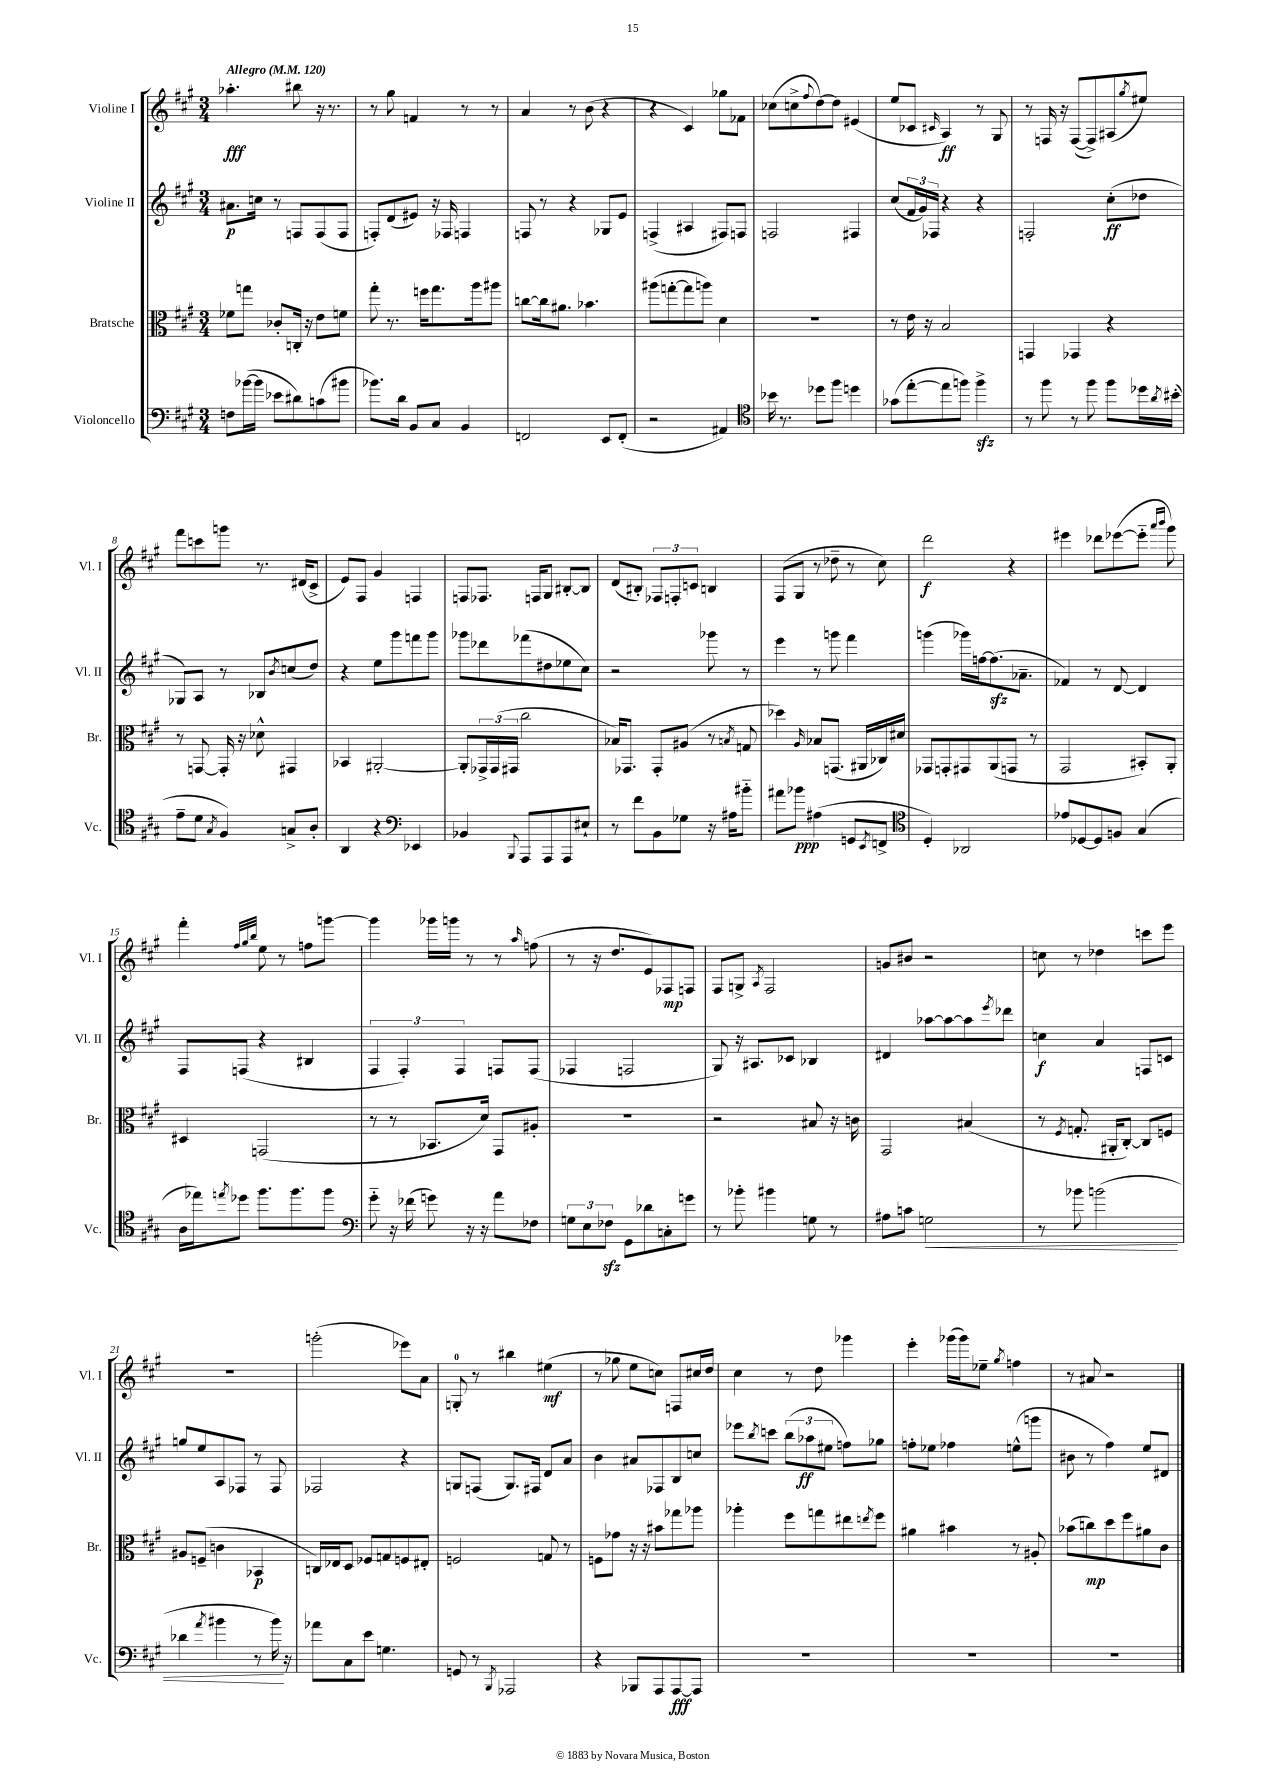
<<
\new StaffGroup <<
\new Staff = "s0" \with { instrumentName = "Violine I" shortInstrumentName = "Vl. I" } {
    \clef treble \key a \major \numericTimeSignature \time 3/4 \tempo "Allegro" 4 = 120
    aes''4.-.\fff bis''8 r16 r8. |
    r8 gis''8 f'4 r8 r8 |
    a'4 r8 b'8( r4 |
    r4 cis'4) ges''8 fes'8 |
    ces''8( c''8-> \appoggiatura { fis''8 } d''8~) d''8 eis'4( |
    e''8 ces'8 \grace { cis'16 } a4\ff) r8 gis8 |
    r8 f16 r16 f8~( f8->) ais8( \acciaccatura { gis''8 } eis''8) |
    fis'''8 c'''8 g'''8 r8. dis'16( cis'8-> |
    e'8) fis8 gis'4 f4 |
    f8 fes8. f16 gis8 bis8~-. bis8 |
    d'8( bis8-.) \tuplet 3/2 { fes8 f8-. c'8 } b4 |
    fis8( gis8 r8 des''8-- r8 cis''8) |
    d'''2\f r4 |
    eis'''4 des'''8 ees'''8~( ees'''8-_ \grace { a'''16 b'''16 } gis'''8) |
    fis'''4-. \grace { fis''32 gis''32 b''32 } e''8 r8 f''8 g'''8~ |
    g'''4 ges'''16 g'''16 r8 r8 \grace { a''16 } f''8( |
    r8 r16 d''8. e'8) fes8\mp f8 |
    fis8 g8-> \acciaccatura { a8 } fis2 |
    g'8 bis'8 r2 |
    c''8 r8 des''4 c'''8 e'''8 |
    R2. |
    g'''2-.( ees'''8) a'8 |
    g8-0-. r8 bis''4 eis''4\mf( |
    r8 ges''8 e''8 c''8) f8 cis''16 d''16 |
    cis''4 r8 d''8 ges'''4 |
    e'''4-. ges'''16( ges'''16) ees''8-- \acciaccatura { gis''8 } f''4 |
    r8 ais'8 r2 \bar "|." |
}
\new Staff = "s1" \with { instrumentName = "Violine II" shortInstrumentName = "Vl. II" } {
    \clef treble \key a \major \numericTimeSignature \time 3/4
    ais'8.\p c''16 r8 f8 f8( f8 |
    f8-.) d'8( eis'8) r16 fes16 f4 |
    f8 r8 r4 ges8 e'8 |
    f4->( ais4 fis8) f8 |
    f2 fis4 |
    cis''8( \tuplet 3/2 { fis'16 gis'16) fes16 } r4 r4 |
    f2-. cis''8-.\ff( des''8 |
    ges8) a8 r8 bes8 \acciaccatura { b'8 } c''8( d''8) |
    r4 e''8 gis'''8 f'''8 gis'''8 |
    ges'''8 des'''8 fes'''8( dis''8 ees''8 cis''8) |
    r2 ges'''8 r8 |
    e'''4 r8 g'''8 fis'''4 |
    g'''4( ges'''16) f''16~ f''8.\sfz( aes'8.-- |
    fes'4) r8 d'8~ d'4 |
    fis8 f8( r4 bis4 |
    \tuplet 3/2 { fis4 fis4-.) fis4 } f8 f8( |
    fes4 f2 |
    gis8) r16 ais8. ces'8 bes4 |
    dis'4 aes''8~ aes''8~ aes''8 \acciaccatura { e'''8 } des'''8 |
    c''4\f a'4 f8 c'8 |
    g''8 e''8 a8 fes8 r8 fes8 |
    fes2 r4 |
    g8 f8( g8.) fis16 d'8 a'8 |
    b'4 ais'8 fes8 b8 c''8 |
    ees'''8 \acciaccatura { b''8 } c'''8 \tuplet 3/2 { b''8( aes''8\ff eis''8 } f''8) ges''8 |
    f''8-. ees''8 fes''4 e''8-^( g'''8 |
    bis'8 r8 fis''4) e''8 dis'8 \bar "|." |
}
\new Staff = "s2" \with { instrumentName = "Bratsche" shortInstrumentName = "Br." } {
    \clef alto \key a \major \numericTimeSignature \time 3/4
    fes'8 g''8 ces'8-. c16-. r16 e'8 f'8 |
    gis''8-. r8. f''16 gis''8. a''16 ais''8 |
    c''8~ c''16 ais'8. bes'4. |
    ais''8( g''8~-. g''8 a''8) d'4 |
    R2. |
    r8 e'16 r16 b2 |
    g,4 ges,4 r4 |
    r8 g,8~ g,16-. r16 des'8-^ gis,4 |
    bes,4 ais,2~-. |
    ais,8-. \tuplet 3/2 { ges,16-> ges,16( gis,16 } cis''2 |
    bes16) ges,8. ges,8-. ais8( r8 \acciaccatura { b8 } g8 |
    des''4) \grace { a16 } bes8 g,8.( ais,16 ces16) dis'16 |
    ges,8 g,8-. gis,8 a,8( g,8 r8 |
    gis,2 bis,8-.) a,8-. |
    dis4 g,2( |
    r8 r8 bes,8. d'16) gis,8 ais8-. |
    R2. |
    r2 bis8 r16 c'16 |
    gis,2 bis4( |
    r8 \acciaccatura { fis8 } g8.-. ais,16-. cis8~-.) cis8 f8 |
    ais8 f8--( c'4 bes,4\p |
    c16) ees16 d8 fes8 g8 f8 eis8-. |
    f2 g8 r8 |
    f8 ges'8 r16 r16 bis'8 ges''8 aes''8 |
    aes''4-. fis''8 g''8 eis''8 \acciaccatura { e''8 } fis''8 |
    ais'4 bis'4 r8 ais8-. |
    bes'8( c''8\mp) d''8 fis''8 ais'8 cis'8 \bar "|." |
}
\new Staff = "s3" \with { instrumentName = "Violoncello" shortInstrumentName = "Vc." } {
    \clef bass \key a \major \numericTimeSignature \time 3/4
    f8 bes'16~( bes'16 ees'8 dis'8) c'8( bis'8 |
    bes'8.) d'16 b,8 cis8 b,4 |
    f,2 e,8 f,8-.( |
    r2 ais,4) |
    \clef tenor bes'16 r8. des''8 fis''8 d''4 |
    ges'8( e''8~-. e''8 f''8) f''4->\sfz |
    r8 fis''8 r8 fis''8 fis''8 des''16 \acciaccatura { a'8 } bis'16-.( |
    e'8-- d'8 \acciaccatura { gis8 } fis4) g8-> a8-. |
    a,4 r4 \clef bass ees,4 |
    bes,4 \appoggiatura { b,,8 } a,,8 a,,8 a,,8 eis8-! |
    r8 fis'8 b,8 ges8 r16 ais16 bis'8-_ |
    ais'8 bes'8\ppp ais4( g,8 \acciaccatura { e,8 } f,8-> |
    \clef tenor d4-.) aes,2 |
    ees'8 des8~ des8 f8 gis4( |
    a16 ees''16) \acciaccatura { e''8 } des''8 fis''8. fis''8. fis''8 |
    \clef bass gis'8-_ r16 fes'16( g'8) r16 r16 a'8 fes8 |
    \tuplet 3/2 { g8 e8 fes8\sfz } gis,8 des'8 c8-. g'8 |
    r8 bes'8-. bis'4 g8 r8 |
    ais8 c'8 g2\< |
    r8 bes'8 b'2( |
    des'4 \acciaccatura { a'8 } bis'4 r8 bis'16\!) r16 |
    aes'8 cis8 e'8 g4. |
    g,8 r8 \acciaccatura { b,,8 } aes,,2 |
    r4 bes,,8 a,,8 a,,8~\fff a,,8 |
    R2. |
    R2. |
    R2. \bar "|." |
}
>>
>>
